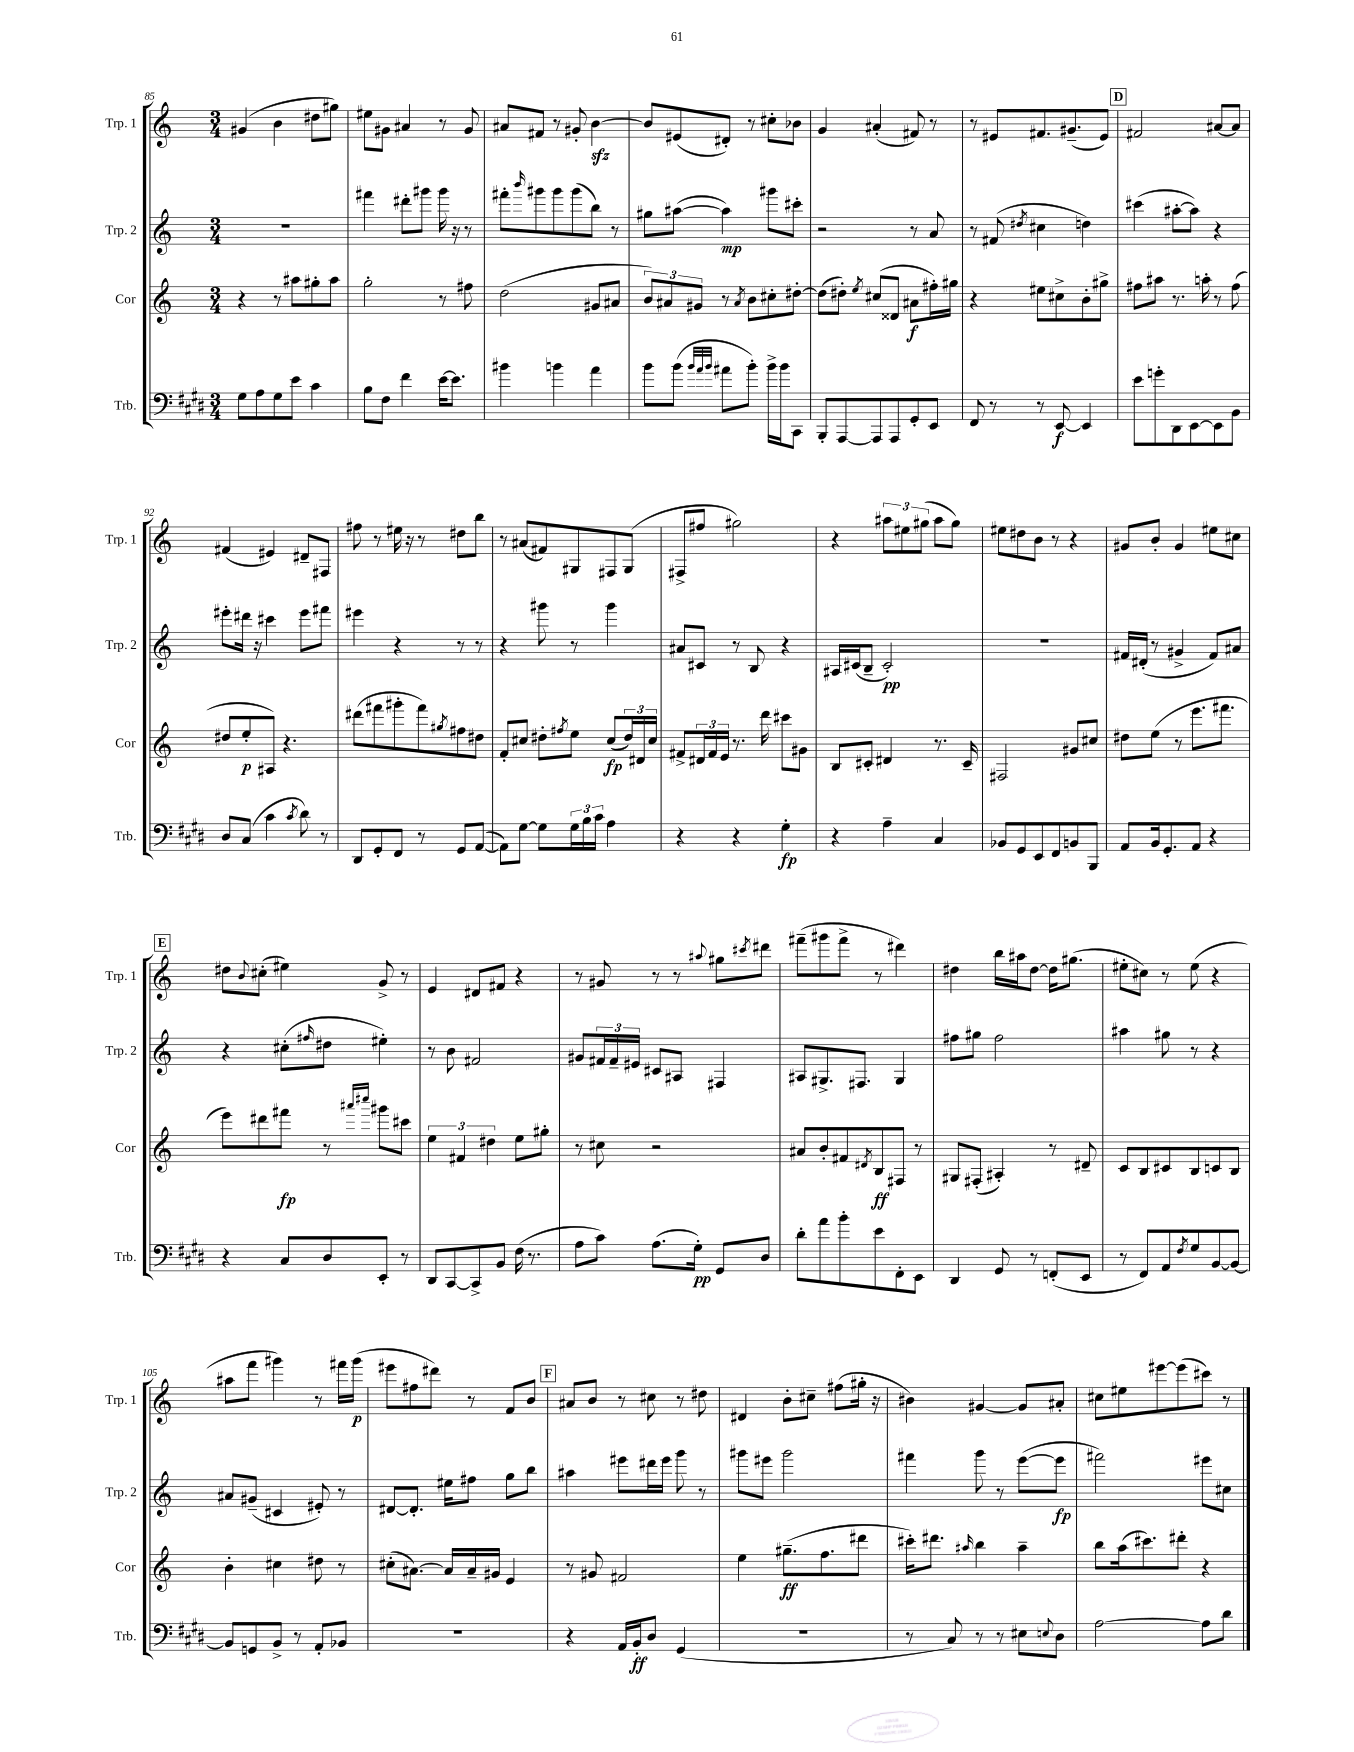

**kern	**dynam	**kern	**dynam	**kern	**dynam	**kern	**dynam
*part4	*part4	*part3	*part3	*part2	*part2	*part1	*part1
*staff4	*staff4	*staff3	*staff3	*staff2	*staff2	*staff1	*staff1
*I"Trb.	*	*I"Cor	*	*I"Trp. 2	*	*I"Trp. 1	*
*I'Trb.	*	*I'Cor	*	*I'Trp. 2	*	*I'Trp. 1	*
*clefF4	*	*clefG2	*	*clefG2	*	*clefG2	*
*k[f#c#g#d#]	*	*k[]	*	*k[]	*	*k[]	*
*M3/4	*	*M3/4	*	*M3/4	*	*M3/4	*
=85	=85	=85	=85	=85	=85	=85	=85
8G#\L	.	4r	.	2.r	.	(4g#X/	.
8A\	.	.	.	.	.	.	.
8G#\	.	8r	.	.	.	4b\	.
8e\J	.	8aa#X\L	.	.	.	.	.
4c#\	.	8gg#X'\	.	.	.	8dd#X\L	.
.	.	8aa#\J	.	.	.	8gg#X\J)	.
=86	=86	=86	=86	=86	=86	=86	=86
8B\L	.	2gg'\	.	4fff#X\	.	8ee#X\L	.
8F#\J	.	.	.	.	.	8g#X\J	.
4f#\	.	.	.	8ddd#X'\L	.	4a#X/	.
.	.	.	.	8ggg#X\J	.	.	.
[16e\KL	.	8r	.	16ggg#\	.	8r	.
8.e\J]	.	.	.	16r	.	.	.
.	.	8ff#X\	.	8r	.	8g#/	.
=87	=87	=87	=87	=87	=87	=87	=87
4b#X\	.	(2dd\	.	8fff#X'\L	.	8a#X/L	.
.	.	.	.	16qqbbb/	.	.	.
.	.	.	.	8ggg#X\	.	8f#X/J	.
4bn\	.	.	.	8ggg#\	.	8r	.
.	.	.	.	(8ggg#\	.	8g#X'/	.
4a\	.	8g#X/L	.	8bb\J)	.	[4bzz\	.
.	.	8a#X/J	.	8r	.	.	.
=88	=88	=88	=88	=88	=88	=88	=88
8b\L	.	12b/L)	.	8gg#X\L	.	8b/L]	.
.	.	12a#X/	.	.	.	.	.
(8b\J	.	.	.	([8aa#X\J	.	(8e#X/	.
.	.	12g#X/J	.	.	.	.	.
32qqb/LLL	.	.	.	.	.	.	.
32qqa/	.	.	.	.	.	.	.
32qqb/JJJ	.	.	.	.	.	.	.
8a#X\L	.	8r	.	4aa#\])	mp	8d#X'/J)	.
.	.	8qa#/	.	.	.	.	.
8b'\J)	.	8b\L	.	.	.	8r	.
16b^\LL	.	8cc#X'\	.	8ggg#X\L	.	8cc#X'\L	.
16b\J	.	.	.	.	.	.	.
8CC#\J	.	[8dd#X'\J	.	8ccc#X'\J	.	8b-X\J	.
=89	=89	=89	=89	=89	=89	=89	=89
8BBB'/L	.	(8dd#\L]	.	2r	.	4g/	.
[8AAA/	.	8dd#X'\J)	.	.	.	.	.
.	.	8qee/	.	.	.	.	.
8AAA/]	.	(8cc#X/L	.	.	.	(4a#X'/	.
8AAA/	.	8d##X/J	.	.	.	.	.
8GG#'/	.	8a#X\L	f	8r	.	8f#X/)	.
8EE/J	.	16ff#X'\L)	.	8a/	.	8r	.
.	.	16gg#X\JJ	.	.	.	.	.
=90	=90	=90	=90	=90	=90	=90	=90
8FF#/	.	4r	.	8r	.	8r	.
8r	.	.	.	(8f#X/	.	8e#X/L	.
.	.	.	.	8qdd#X/	.	.	.
8r	.	8ee#X\L	.	4cc#X\	.	8.f#X/	.
[8EE/	f	8cc#X^\	.	.	.	.	.
.	.	.	.	.	.	(8.g#X~/	.
4EE/]	.	8b'\	.	4ddn\)	.	.	.
.	.	8gg#X^\J	.	.	.	8e#/J)	.
!!LO:REH:place=s1:t=D
=91	=91	=91	=91	=91	=91	=91	=91
8e\L	.	8ff#X\L	.	(4ccc#X\	.	2f#X/	.
8gn'\	.	8aa#X\J	.	.	.	.	.
8DD#\	.	8.r	.	[8aa#X'\L	.	.	.
[8EE\	.	.	.	8aa#\J])	.	.	.
.	.	16aan'\	.	.	.	.	.
8EE\]	.	8r	.	4r	.	[8a#X/L	.
8BB\J	.	(8ff#\	.	.	.	8a#/J]	.
!!LO:LB:g=z
=92	=92	=92	=92	=92	=92	=92	=92
8D#/L	.	8dd#X/L	.	8eee#X'\L	.	(4f#X/	.
(8C#/J	.	8ee'/	p	16ddd#X\Jk	.	.	.
.	.	.	.	16r	.	.	.
4c#\	.	8A#X/J)	.	4ccc#X\	.	4e#X/)	.
.	.	4.r	.	.	.	.	.
8qc#/	.	.	.	.	.	.	.
8d#\)	.	.	.	8eee#\L	.	8d#X~/L	.
8r	.	.	.	8fff#X\J	.	8F#X/J	.
=93	=93	=93	=93	=93	=93	=93	=93
8DD#/L	.	(8ddd#X\L	.	4eee#X\	.	8ff#X\	.
8GG#'/	.	8fff#X\	.	.	.	8r	.
8FF#/J	.	8ggg#X'\	.	4r	.	16ee#X\	.
.	.	.	.	.	.	16r	.
8r	.	8fff#\)	.	.	.	8r	.
.	.	8qgg#X/	.	.	.	.	.
8GG#/L	.	8ff#X\	.	8r	.	8dd#X\L	.
([8AA/J	.	8dd#X\J	.	8r	.	8bb\J	.
=94	=94	=94	=94	=94	=94	=94	=94
8AA\L])	.	8f'/L	.	4r	.	8r	.
[8G#\J	.	8cc#X/J	.	.	.	(8a#X/L	.
8G#\L]	.	8dd#X'\L	.	8ggg#X\	.	8f#X/)	.
.	.	8qff#X/	.	.	.	.	.
24G#\L	.	8ee\J	.	8r	.	8G#X/	.
24B\	.	.	.	.	.	.	.
24c#\JJ	.	.	.	.	.	.	.
4A\	.	(8cc#/L	fp	4ggg#\	.	8F#X/	.
.	.	24dd#/L)	.	.	.	(8G#/J	.
.	.	24d#X/	.	.	.	.	.
.	.	24cc#/JJ	.	.	.	.	.
=95	=95	=95	=95	=95	=95	=95	=95
4r	.	8f#X^/L	.	8a#X/L	.	8F#X^/L	.
.	.	24d#X/L	.	8c#X/J	.	8ff#X/J	.
.	.	24f#/	.	.	.	.	.
.	.	24e/JJ	.	.	.	.	.
4r	.	8.r	.	8r	.	2gg#X\)	.
.	.	.	.	8B/	.	.	.
.	.	16ddd\	.	.	.	.	.
4G#'\	fp	8ccc#X\L	.	4r	.	.	.
.	.	8g#X\J	.	.	.	.	.
=96	=96	=96	=96	=96	=96	=96	=96
4r	.	8B/L	.	16A#X/LL	.	4r	.
.	.	.	.	(16c#X/J	.	.	.
.	.	8c#X'/J	.	8B~/J	.	.	.
4A~\	.	4d#X/	.	2c#'/)	pp	12aa#X\L	.
.	.	.	.	.	.	12ee#X\	.
.	.	.	.	.	.	(12gg#X\J	.
4C#/	.	8.r	.	.	.	8aa#\L	.
.	.	.	.	.	.	8gg#\J)	.
.	.	16c#~/	.	.	.	.	.
=97	=97	=97	=97	=97	=97	=97	=97
8BB-X/L	.	2F#X/	.	2.r	.	8ee#X\L	.
8GG#/	.	.	.	.	.	8dd#X\	.
8EE/	.	.	.	.	.	8b\J	.
8FF#/	.	.	.	.	.	8r	.
8BBn/	.	8g#X/L	.	.	.	4r	.
8BBB/J	.	8cc#X/J	.	.	.	.	.
=98	=98	=98	=98	=98	=98	=98	=98
8AA/L	.	8dd#X\L	.	16f#X/LL	.	8g#X/L	.
.	.	.	.	(16d#X'/JJ	.	.	.
16BB/k	.	(8ee\J	.	8r	.	8b'/J	.
8.GG#'/	.	.	.	.	.	.	.
.	.	8r	.	4g#X^/	.	4g#/	.
8AA/J	.	8.eee\L	.	.	.	.	.
4r	.	.	.	8f#/L)	.	8ee#X\L	.
.	.	8.fff#X\J	.	.	.	.	.
.	.	.	.	8a#X/J	.	8cc#X\J	.
!!LO:LB:g=z
!!LO:REH:place=s1:t=E
=99	=99	=99	=99	=99	=99	=99	=99
4r	.	8eee\L)	.	4r	.	8dd#X\L	.
.	.	.	.	.	.	8qqb/	.
.	.	8ddd#X\	.	.	.	(8cc#X'\J	.
8C#/L	.	8fff#X\J	fp	(8cc#X'\L	.	4ee#X\)	.
.	.	.	.	16qqff#X/	.	.	.
8D#/	.	8r	.	8dd#X\J	.	.	.
.	.	16qqaaa#X/LL	.	.	.	.	.
.	.	16qqcccc#X/JJ	.	.	.	.	.
8EE'/J	.	8ggg#X\L	.	4ee#X'\)	.	8g^/	.
8r	.	8ccc#X\J	.	.	.	8r	.
=100	=100	=100	=100	=100	=100	=100	=100
8DD#/L	.	6ee\	.	8r	.	4e/	.
[8CC#/	.	.	.	8b\	.	.	.
.	.	6f#X/	.	.	.	.	.
8CC#^/]	.	.	.	2f#X/	.	8d#X/L	.
.	.	6dd#X\	.	.	.	.	.
8BB/J	.	.	.	.	.	8f#X/J	.
(16F#\	.	8ee\L	.	.	.	4r	.
8.r	.	.	.	.	.	.	.
.	.	8gg#X'\J	.	.	.	.	.
=101	=101	=101	=101	=101	=101	=101	=101
8A\L	.	8r	.	8g#X/L	.	8r	.
8c#\J)	.	8cc#X\	.	24f#X/L	.	8g#X/	.
.	.	.	.	24f#~/	.	.	.
.	.	.	.	24e#X/JJ	.	.	.
(8.A\L	.	2r	.	8c#X/L	.	8r	.
.	.	.	.	8A#X/J	.	8r	.
16G#'\Jk)	pp	.	.	.	.	.	.
.	.	.	.	.	.	8qqaa#X/	.
8GG#/L	.	.	.	4F#X/	.	8gg#X\L	.
.	.	.	.	.	.	8qccc#X/	.
8D#/J	.	.	.	.	.	8ddd#X\J	.
=102	=102	=102	=102	=102	=102	=102	=102
8d#'\L	.	8a#X/L	.	8A#X/L	.	(8fff#X~\L	.
8a\	.	8b'/	.	8.G#X^/	.	8ggg#X\	.
8b'\	.	8f#X/	.	.	.	8fff#^\J	.
.	.	.	.	8.F#X/J	.	.	.
.	.	8qd#X/	.	.	.	.	.
8e\	.	8B/	ff	.	.	8r	.
8FF#'\	.	8F#X/J	.	4G#/	.	4ddd#X\)	.
8EE\J	.	8r	.	.	.	.	.
=103	=103	=103	=103	=103	=103	=103	=103
4DD#/	.	8G#X/L	.	8ff#X\L	.	4dd#X\	.
.	.	(8F#X'/J	.	8gg#X\J	.	.	.
8GG#/	.	4A#X'/)	.	2ff#\	.	16bb\LL	.
.	.	.	.	.	.	16aa#X\J	.
8r	.	.	.	.	.	[8dd#\J	.
(8FFn'/L	.	8r	.	.	.	16dd#\KL]	.
.	.	.	.	.	.	(8.gg#X\J	.
8EE/J	.	8d#X~/	.	.	.	.	.
=104	=104	=104	=104	=104	=104	=104	=104
8r	.	8c/L	.	4aa#X\	.	8ee#X'\L	.
8FF#/L)	.	8B/	.	.	.	8cc#X\J)	.
8AA/	.	8c#X/	.	8gg#X\	.	8r	.
8qF#/	.	.	.	.	.	.	.
8G#/	.	8B/	.	8r	.	(8ee#\	.
[8BB/	.	8cn/	.	4r	.	4r	.
8BB/J_	.	8B/J	.	.	.	.	.
!!LO:LB:g=z
=105	=105	=105	=105	=105	=105	=105	=105
8BB/L]	.	4b'\	.	8a#X/L	.	8aa#X\L	.
8GGn/	.	.	.	(8g#X~/J	.	8fff\J	.
8BB^/J	.	4cc#X\	.	4c#X/	.	4ggg#X\)	.
8r	.	.	.	.	.	.	.
8AA'/L	.	8dd#X\	.	8e#X'/)	.	8r	.
8BB-X/J	.	8r	.	8r	.	16fff#X\LL	.
.	.	.	.	.	.	(16ggg#\JJ	p
=106	=106	=106	=106	=106	=106	=106	=106
2.r	.	(8cc#X'\L	.	[8d#X/L	.	8eee#X\L	.
.	.	[8.a#X\J)	.	8.d#'/J]	.	8ff#X\	.
.	.	.	.	.	.	8ddd#X\J)	.
.	.	16a#/LL]	.	16ee#X\KL	.	.	.
.	.	16a#~/	.	8ff#X\J	.	8r	.
.	.	16g#X/JJ	.	.	.	.	.
.	.	4e/	.	8gg\L	.	8f/L	.
.	.	.	.	8bb\J	.	8b/J	.
!!LO:REH:place=s1:t=F
=107	=107	=107	=107	=107	=107	=107	=107
4r	.	8r	.	4aa#X\	.	8a#X/L	.
.	.	8g#X/	.	.	.	8b/J	.
16AA/LL	.	2f#X/	.	8eee#X\L	.	8r	.
16BB'/J	ff	.	.	.	.	.	.
8D#/J	.	.	.	16ddd#X\L	.	8cc#X\	.
.	.	.	.	16eee#\JJ	.	.	.
(4GG#/	.	.	.	8ggg\	.	8r	.
.	.	.	.	8r	.	8dd#X\	.
=108	=108	=108	=108	=108	=108	=108	=108
2.r	.	4ee\	.	8ggg#X\L	.	4d#X/	.
.	.	.	.	8eee#X\J	.	.	.
.	.	(8.gg#X~\L	ff	2ggg#\	.	8b'\L	.
.	.	.	.	.	.	8cc#X~\J	.
.	.	8.ff\	.	.	.	.	.
.	.	.	.	.	.	(8ff#X\L	.
.	.	8ddd#X\J	.	.	.	16gg#X'\Jk	.
.	.	.	.	.	.	16r	.
=109	=109	=109	=109	=109	=109	=109	=109
8r	.	16ccc#X'\KL)	.	4fff#X\	.	4b#X\)	.
.	.	8.ddd#X\J	.	.	.	.	.
8C#/)	.	.	.	.	.	.	.
.	.	16qqaa#X/	.	.	.	.	.
8r	.	4bb\	.	8ggg\	.	[4g#X/	.
8r	.	.	.	8r	.	.	.
8E#X\L	.	4aa#~\	.	([8eee\L	.	8g#/L]	.
8qqEn/	.	.	.	.	.	.	.
8D#\J	.	.	.	8eee\J]	fp	8a#X'/J	.
=110	=110	=110	=110	=110	=110	=110	=110
[2A\	.	8bb\L	.	2fff#X\)	.	8cc#X\L	.
.	.	(16aa\k	.	.	.	8ee#X\	.
.	.	8.ccc#X\)	.	.	.	.	.
.	.	.	.	.	.	[8eee#X\	.
.	.	8ddd#X'\J	.	.	.	(8eee#\]	.
8A\L]	.	4r	.	8eee#X\L	.	8ccc#X\J)	.
8d#\J	.	.	.	8cc#X\J	.	8r	.
==	==	==	==	==	==	==	==
*-	*-	*-	*-	*-	*-	*-	*-
